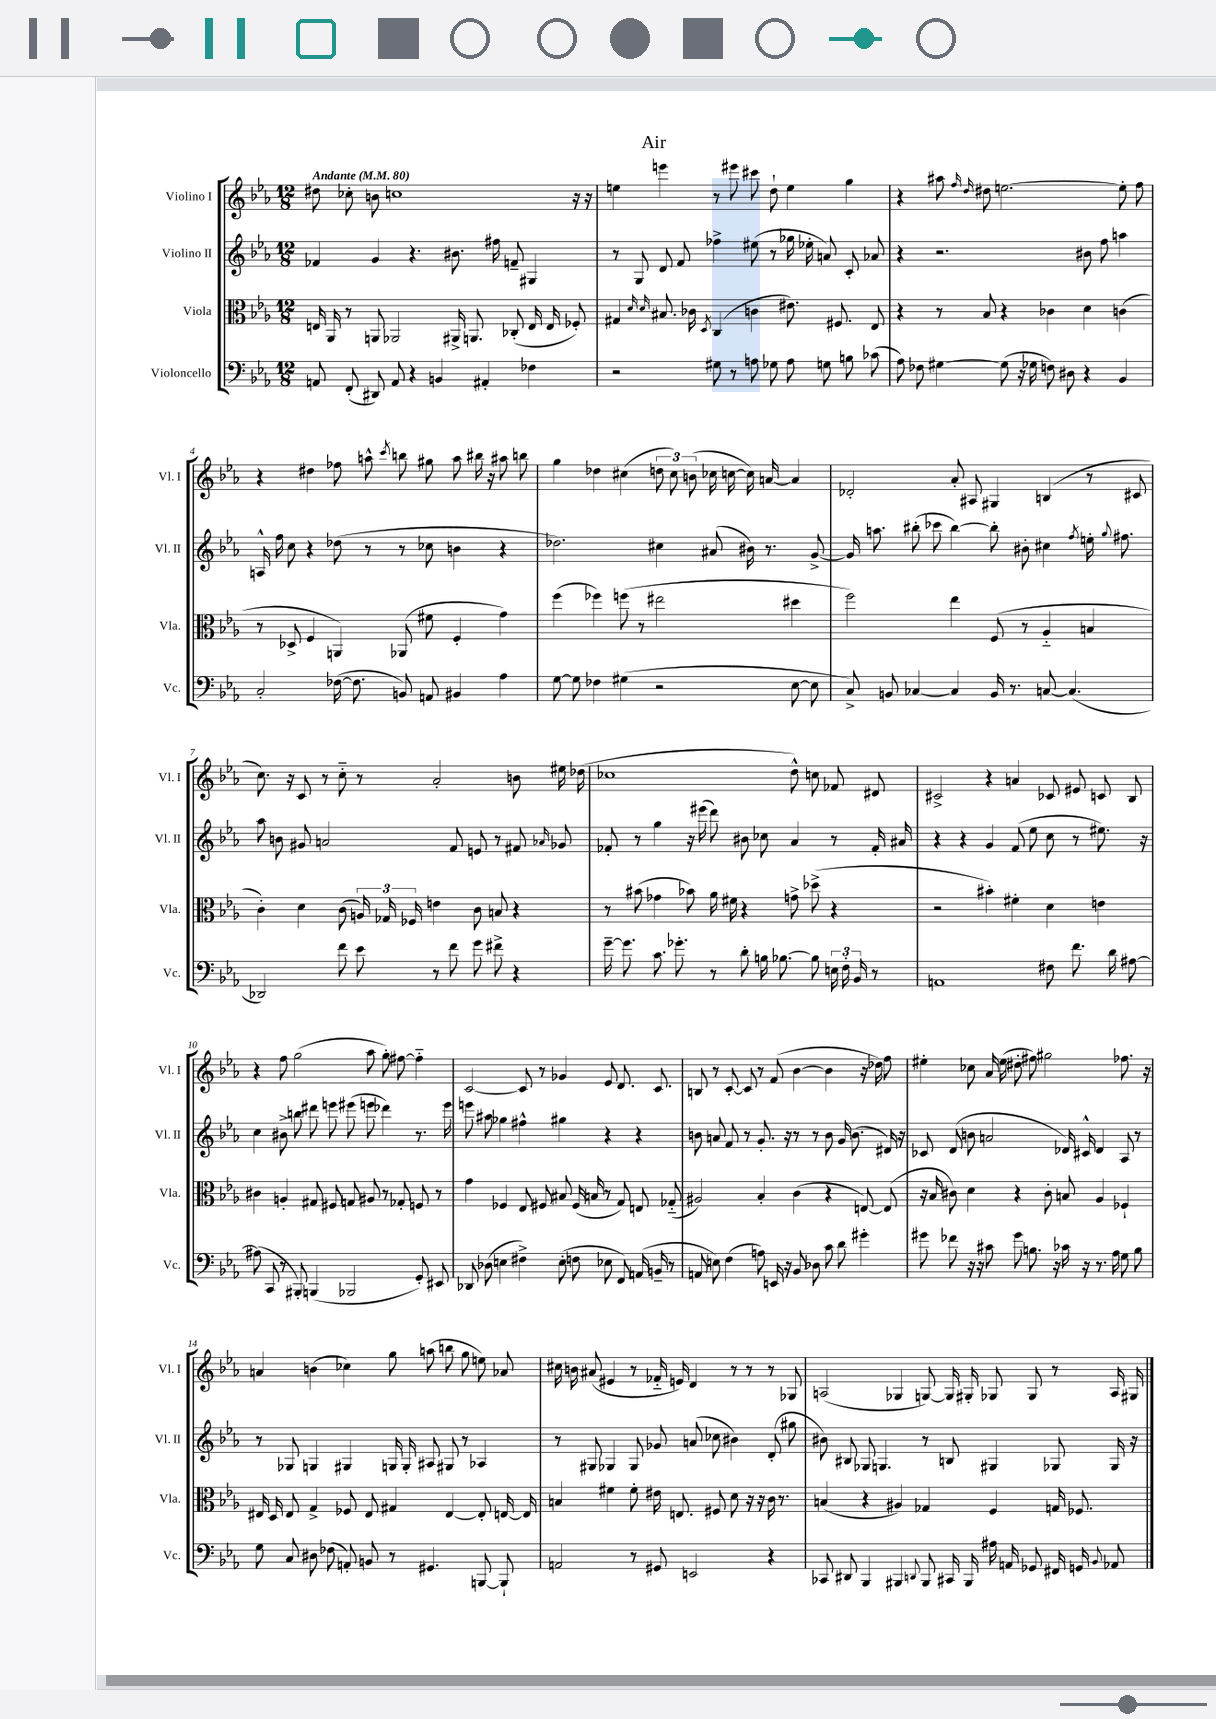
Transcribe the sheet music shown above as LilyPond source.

\header { title = "Air" }
<<
\new StaffGroup <<
\new Staff = "s0" \with { instrumentName = "Violino I" shortInstrumentName = "Vl. I" } {
    \clef treble \key ees \major \numericTimeSignature \time 12/8 \tempo "Andante" 4 = 80
    \autoBeamOff dis''8 ces''8-. b'8 c''1 r16 r16 |
    e''4 e'''4 r8 eis'''8 cis'''8 d''8-! e''4 g''4 |
    r4 ais''8 \grace { f''16 d''16 } dis''8 e''2.~ e''8-. f''8 |
    r4 dis''4 fes''8 a''8-^ \acciaccatura { c'''8 } b''8 gis''8 a''8 bis''16 r16 ais''8 b''8 |
    g''4 des''4 cis''4( \tuplet 3/2 { d''8 cis''8) b'8( } ces''16 c''16~ c''16) a'16~ a'4 |
    des'2-. aes'8-. ais8 gis4 b4( r8 cis'8 |
    c''8.) r16 c'8 r8 c''8-_ r8 aes'2-. b'8 eis''16 des''16( |
    ces''1 d''8-^) c''8 fes'8 dis'8 |
    cis'2-> r4 a'4 ces'8 eis'8 c'8 bes8 |
    r4 f''8 g''2( aes''8 g''8-.) fis''8~ fis''4-_ |
    c'2~ c'8 r8 ges'4 ees'8 d'8. c'8. |
    b8 r8 c'8~-. c'8 r8 f'8( bes'4~ bes'4 r16 des''16) f''8 |
    eis''4-. ces''8 aes'16 eis''16( dis''8-. fis''8) gis''2 fes''8. r16 |
    a'4 b'4( ces''4) g''8 a''8( b''8 g''8 e''8) aes'8 |
    cis''16 b'16 ais'8( eis'4 r8 fes'16-_ e'16) d'4 r8 r8 r8 ges8 |
    a2( ges4 g8~) g16 gis16-. ges8 ges8 r8 a16 gis16 \bar "|." |
}
\new Staff = "s1" \with { instrumentName = "Violino II" shortInstrumentName = "Vl. II" } {
    \clef treble \key ees \major \numericTimeSignature \time 12/8
    \autoBeamOff fes'4 g'4 r4. bis'8. fis''16 f'8-- gis4 |
    r8 g8 d'8 f'8 fes''4-> eis''8( r8 ges''16 ees''16-. a'8) c'8-. aes'8 |
    r4 r2. bis'8 f''8 a''4 |
    a16-^ f''16 c''8 r4 des''8( r8 r8 ces''8 b'4 r4 |
    des''2.) cis''4 ais'8( bis'16) r8. g'8~-> |
    g'16 a''8. bis''8-.( ces'''8 bis''4~) bis''8-. bis'8-. cis''4 \acciaccatura { f''8 } e''16-. \appoggiatura { g''8 } fis''8. |
    aes''8 b'8 gis'8 a'2 f'8 e'8 r8 fis'8 \grace { aes'16 } ges'8 |
    fes'8-. r8 g''4 r16 eis'''16( d'''8) bis'8 ces''8 aes'4 r8 fes'16-. ais'16 |
    r4 r4 g'4 f'8( ees''8 c''8 r8 eis''8.) r16 |
    c''4 bis'8-> b''8 dis'''8 e'''8 eis'''8( e'''8 des'''4) r8. e'''16 |
    e'''8 ais''8 ges''4 fis''4-^ gis''4 r4 r4 |
    b'8 a'8 f'8 r8 g'8.-. r16 r8 r8 b'8 g'16 b'8.( dis'16) r16 |
    ces'8 d'8( b'8 a'2 des'16) cis'16-^ des'4 aes8 r8 |
    r8 ges8 g4 gis4 g16 g16-. ais8 gis8 r8 aes4 |
    r8 gis8 ges4 ges8 ges'8 a'8( ces''8 bis'4) d'8-.( gis''8 |
    bis'8) bis8 ges8 g4. r8 b8 gis4 ges8 ges16 r16 \bar "|." |
}
\new Staff = "s2" \with { instrumentName = "Viola" shortInstrumentName = "Vla." } {
    \clef alto \key ees \major \numericTimeSignature \time 12/8
    \autoBeamOff e16 aes,16 r8 a,8 aes,2 ais,16-> a,8. ces8-.( e16 e16 fes8-.) |
    gis4 \grace { d'16 d'16 } bis8. ces'16 \acciaccatura { d8 } c4( c'4 eis'8.) fis8. ees8 |
    r4 r8 bes8 r4 ces'4 d'4 c'4( |
    r8 des8-> f4 a,4) aes,8( fis'8 f4-. g'4) |
    f''4( fes''4) f''8( r8 eis''2 dis''4 |
    f''2) ees''4 f8( r8 aes4-_ b4 |
    c'4-.) d'4 c'8( \tuplet 3/2 { a16) ges16 fes16 } e'4 c'8 b8 r4 |
    r8 bis'8( ges'4 bes'8) aes'16 fis'16 r4 g'8-> des''8->( r4 |
    r2 bis'4-.) fis'4-. d'4 e'4 |
    cis'4 a4-. gis8 fis8 g8 ais8 r8 ges8-. f8 r8 |
    g'4 fes4 ees8 fis8 bis8 fis16( b16 r8 g8) e8 ges8-_( |
    ais2) bes4-. c'4( r4 e8~) e8( |
    r16 bes16 cis'8) d'4 r4 cis'8-. b8 aes4 fes4-! |
    eis16 d16 eis8 g4-> fes8 eis8 gis4 eis4~ eis8-. e16~ e16 |
    b4 fis'4 fis'8-. eis'16 e8. fis8 d'8 r16 r16 c'16 r8. |
    b4( r4 ais4) ges4 f4 g16 fes8. \bar "|." |
}
\new Staff = "s3" \with { instrumentName = "Violoncello" shortInstrumentName = "Vc." } {
    \clef bass \key ees \major \numericTimeSignature \time 12/8
    \autoBeamOff a,8 f,8-.( dis,8) a,8 r4 b,4 ais,4-. fes4 |
    r2 gis8 r8 a8 ges8 a8 g8 b8 ces'8( |
    aes8) fes8 gis4~ gis8( r16 ges16 f8) dis8 r4 bes,4 |
    c2-. fes16~( fes8. b,8) a,8 bis,4 aes4 |
    g8~ g8 fes4 gis4( r2 ees8~ ees8 |
    c8->) b,8 ces4~ ces4 b,16 r8. c8~ c4.( |
    des,2) f'8 ees'8 r8 f'8 g'8 fis'8-> r4 |
    g'16~-- g'8. c'8. ges'8.-. r8 d'8-. b16 bes8.~ bes8 \tuplet 3/2 { e16 f16-. bes,16 } r8 |
    a,1 fis8 f'8. d'16 ais8~ |
    ais8( c,8 r8 bis,,8-.) b,,4( bes,,2 g,8-.) eis,8 |
    des,8 des8( e4 fis4->) e8-.( f8 ees8 f,8) a,16( b,16-- r8 |
    a,8 e8) f4( a8) e,16 r16 bes,8 des8 c'8 d'8 gis'4-. |
    gis'8 fes'8 r16 r16 cis'8 gis'8 b8. r16 ces'16 r16 r8. aes16 g8 b8 |
    g8 c8 dis8 fes8( a,8-.) b,8 r8 gis,4. b,,8~ b,,8-! |
    a,2 r8 gis,8 e,2 r4 |
    ces,8 dis,8 bes,,4 bis,,4 \appoggiatura { d,8 } bis,,8 cis,16 bis,,16 ais16 a,16 ges,8 fis,16 g,16 \appoggiatura { bes,8 } aes,8 \bar "|." |
}
>>
>>
